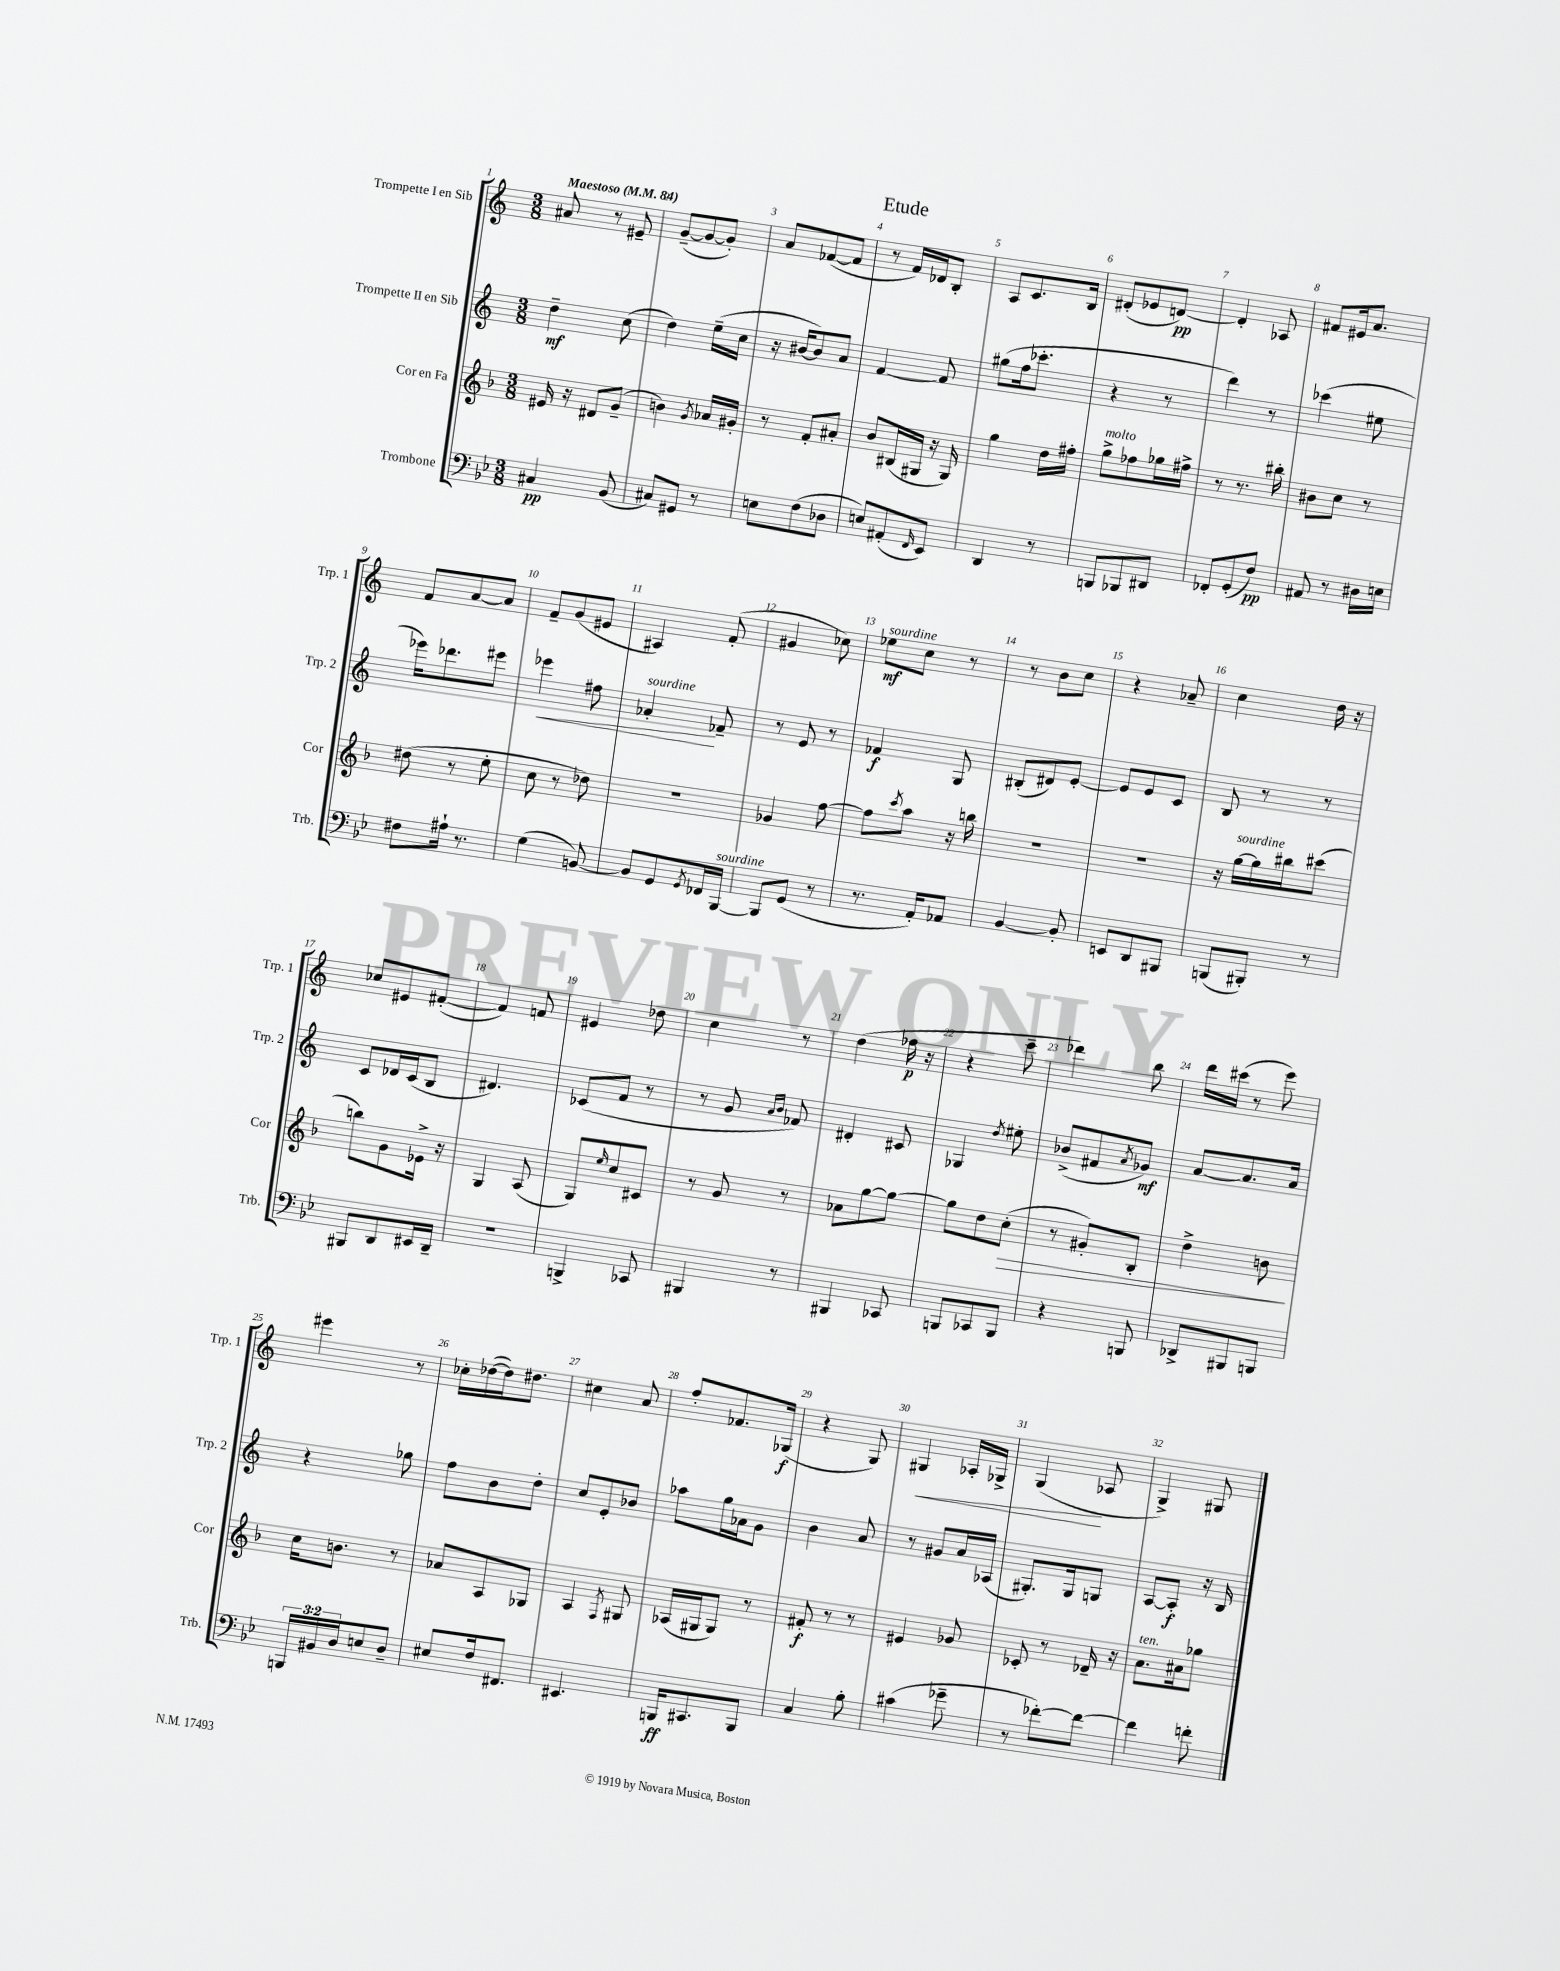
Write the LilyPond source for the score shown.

\header { title = "Etude" }
<<
\new StaffGroup <<
\new Staff = "s0" \with { instrumentName = "Trompette I en Sib" shortInstrumentName = "Trp. 1" } {
    \clef treble \key c \major \numericTimeSignature \time 3/8 \tempo "Maestoso" 4 = 84
    ais'8 r8 eis'8-- |
    g'8~--( g'8~ g'8-.) |
    a'8 fes'8~( fes'8 |
    r8 f'16) des'16 b8-. |
    a8 c'8. b16 |
    dis'8-.( ees'8 d'8~\pp) |
    d'4-. aes8 |
    fis'8 eis'16 a'8. |
    f'8 a'8~ a'8 |
    f'8-- g'8( eis'8 |
    ais4) f'8-.( |
    gis'4 ces''8) |
    ees''8\mf^\markup { \italic "sourdine" } c''8 r8 |
    r8 b'8 c''8 |
    r4 aes'8-- |
    c''4 d''16 r16 |
    ces''8 eis'8 fis'8~-.( |
    fis'4) f'8 |
    eis'4 des''8 |
    c''4 r8 |
    d''4( fes''16\p r16 |
    r4 c'''8-- |
    des'''4) b''8 |
    d'''16 cis'''16( r8 e'''8) |
    eis'''4 r8 |
    ces''16-. des''16~( des''16) dis''8. |
    cis''4 a'8 |
    f''8-. fes'8. ges16\f( |
    r4 g8) |
    gis4\< aes16-. ges16-> |
    g4\!( aes8 |
    g4->) gis8 \bar "|." |
}
\new Staff = "s1" \with { instrumentName = "Trompette II en Sib" shortInstrumentName = "Trp. 2" } {
    \clef treble \key c \major \numericTimeSignature \time 3/8
    d''4--\mf c''8( |
    d''4) e''16--( c''16 |
    r16 bis'16~ bis'8) a'8 |
    f'4~ f'8 |
    gis''8( f''16 ces'''8.-. |
    r4 r8 |
    d'''4) r8 |
    ces'''4( eis''8 |
    ees'''16) des'''8. eis'''8 |
    ees'''4\< fis''8 |
    aes'4-.\!^\markup { \italic "sourdine" } fes'8-- |
    r8 e'8 r8 |
    fes'4\f g8 |
    bis8-.( dis'8) e'8~-. |
    e'8 e'8 c'8 |
    b8 r8 r8 |
    c'8 des'16 c'16( b8 |
    dis'4.) |
    ces'8( f'8 r8 |
    r8 g'8 \grace { a'16 b'16 } fes'8) |
    dis'4-. cis'8 |
    ges4 \acciaccatura { d''8 } eis''8-. |
    bes'8->( fis'8 \acciaccatura { a'8 } ges'8\mf) |
    a'8~ a'8. a'16 |
    r4 ges''8 |
    f''8 b'8 d''8-. |
    c''8 e'8-. bes'8 |
    aes''8 g''16 aes'16 g'8 |
    b'4 a'8 |
    r8 gis'8 a'16 aes16( |
    gis8.-.) gis16 g8 |
    a8~ a8-.\f r16 b16 \bar "|." |
}
\new Staff = "s2" \with { instrumentName = "Cor en Fa" shortInstrumentName = "Cor" } {
    \clef treble \key f \major \numericTimeSignature \time 3/8
    eis'16 r16 dis'8 g'8--( |
    b'4) \acciaccatura { g'8 } aes'16 gis'16-. |
    r8 f'8-. ais'8-. |
    bes'8 bis16( gis16 r16 gis16) |
    g''4 d''16 fis''16-. |
    g''8->^\markup { \italic "molto" } fes''8 ges''16 fis''16-> |
    r8 r8. bis''16-. |
    bis'8 c''8 r8 |
    dis''8( r8 e''8-. |
    c''8 r8 des''8) |
    R4. |
    ges'4 f''8~ |
    f''8 \acciaccatura { c'''8 } a''8 r16 b''16 |
    R4. |
    R4. |
    r16 g''16~^\markup { \italic "sourdine" } g''16 bis''16 cis'''8( |
    b''8) g'8 ees'16-> r16 |
    g4 a8( |
    g8) \grace { e''16 } c''8 cis'8 |
    r8 g'8 r8 |
    aes'8 g''8~ g''8~ |
    g''8 d''8 c''8-.\>( |
    r8 gis'8-.) bes8-. |
    d''4-> b'8\! |
    c''16 b'8. r8 |
    aes'8 a8 ges8 |
    a4 \acciaccatura { f8 } gis8 |
    aes16( gis16 gis8) r8 |
    fis'8-.\f r8 r8 |
    eis'4 ges'8 |
    ces'8-. r8 des'16-- r16 |
    a'8.^\markup { \italic "ten." } ais'16 ges''8 \bar "|." |
}
\new Staff = "s3" \with { instrumentName = "Trombone" shortInstrumentName = "Trb." } {
    \clef bass \key bes \major \numericTimeSignature \time 3/8 \override Staff.TupletNumber.text = #tuplet-number::calc-fraction-text
    cis4\pp bes,8( |
    cis8) gis,8 r8 |
    e8 f8( des8 |
    e8) ais,8-.( \grace { f,16 } ees,8) |
    d,4 r8 |
    b,,8 bes,,8 dis,8 |
    fes,8-. g,8-.( f8\pp) |
    ais,8 r8 dis16 e16 |
    fis8 ais16-! r8. |
    g4( b,8~) |
    b,8 g,8 \acciaccatura { g,8 } fes,16 bes,,16~^\markup { \italic "sourdine" } |
    bes,,8 g,8( r8 |
    r8. a,16-.) aes,8 |
    bes,4~ bes,8-. |
    e,8 d,8 bis,,8 |
    b,,8( bis,,8-.) r8 |
    bis,,8 d,8 eis,16 d,16-- |
    r4. |
    b,,4-> ces,8 |
    bis,,4 r8 |
    bis,,4 ces,8 |
    b,,8 ces,8 b,,8 |
    r4 b,,8 |
    des,8-> bis,,8 b,,8 |
    \tuplet 3/2 { b,,16 bis,16 d16 } e8 d8-- |
    eis8 f16 fis,8. |
    eis,4. |
    b,,16\ff cis,8. b,,8 |
    c4 bes8-. |
    cis'4( ges'8-- |
    r8 fes'8~-.) fes'8~ |
    fes'4 f'8-. \bar "|." |
}
>>
>>
\layout { \context { \Score \override BarNumber.break-visibility = ##(#f #t #t) barNumberVisibility = #all-bar-numbers-visible } }
